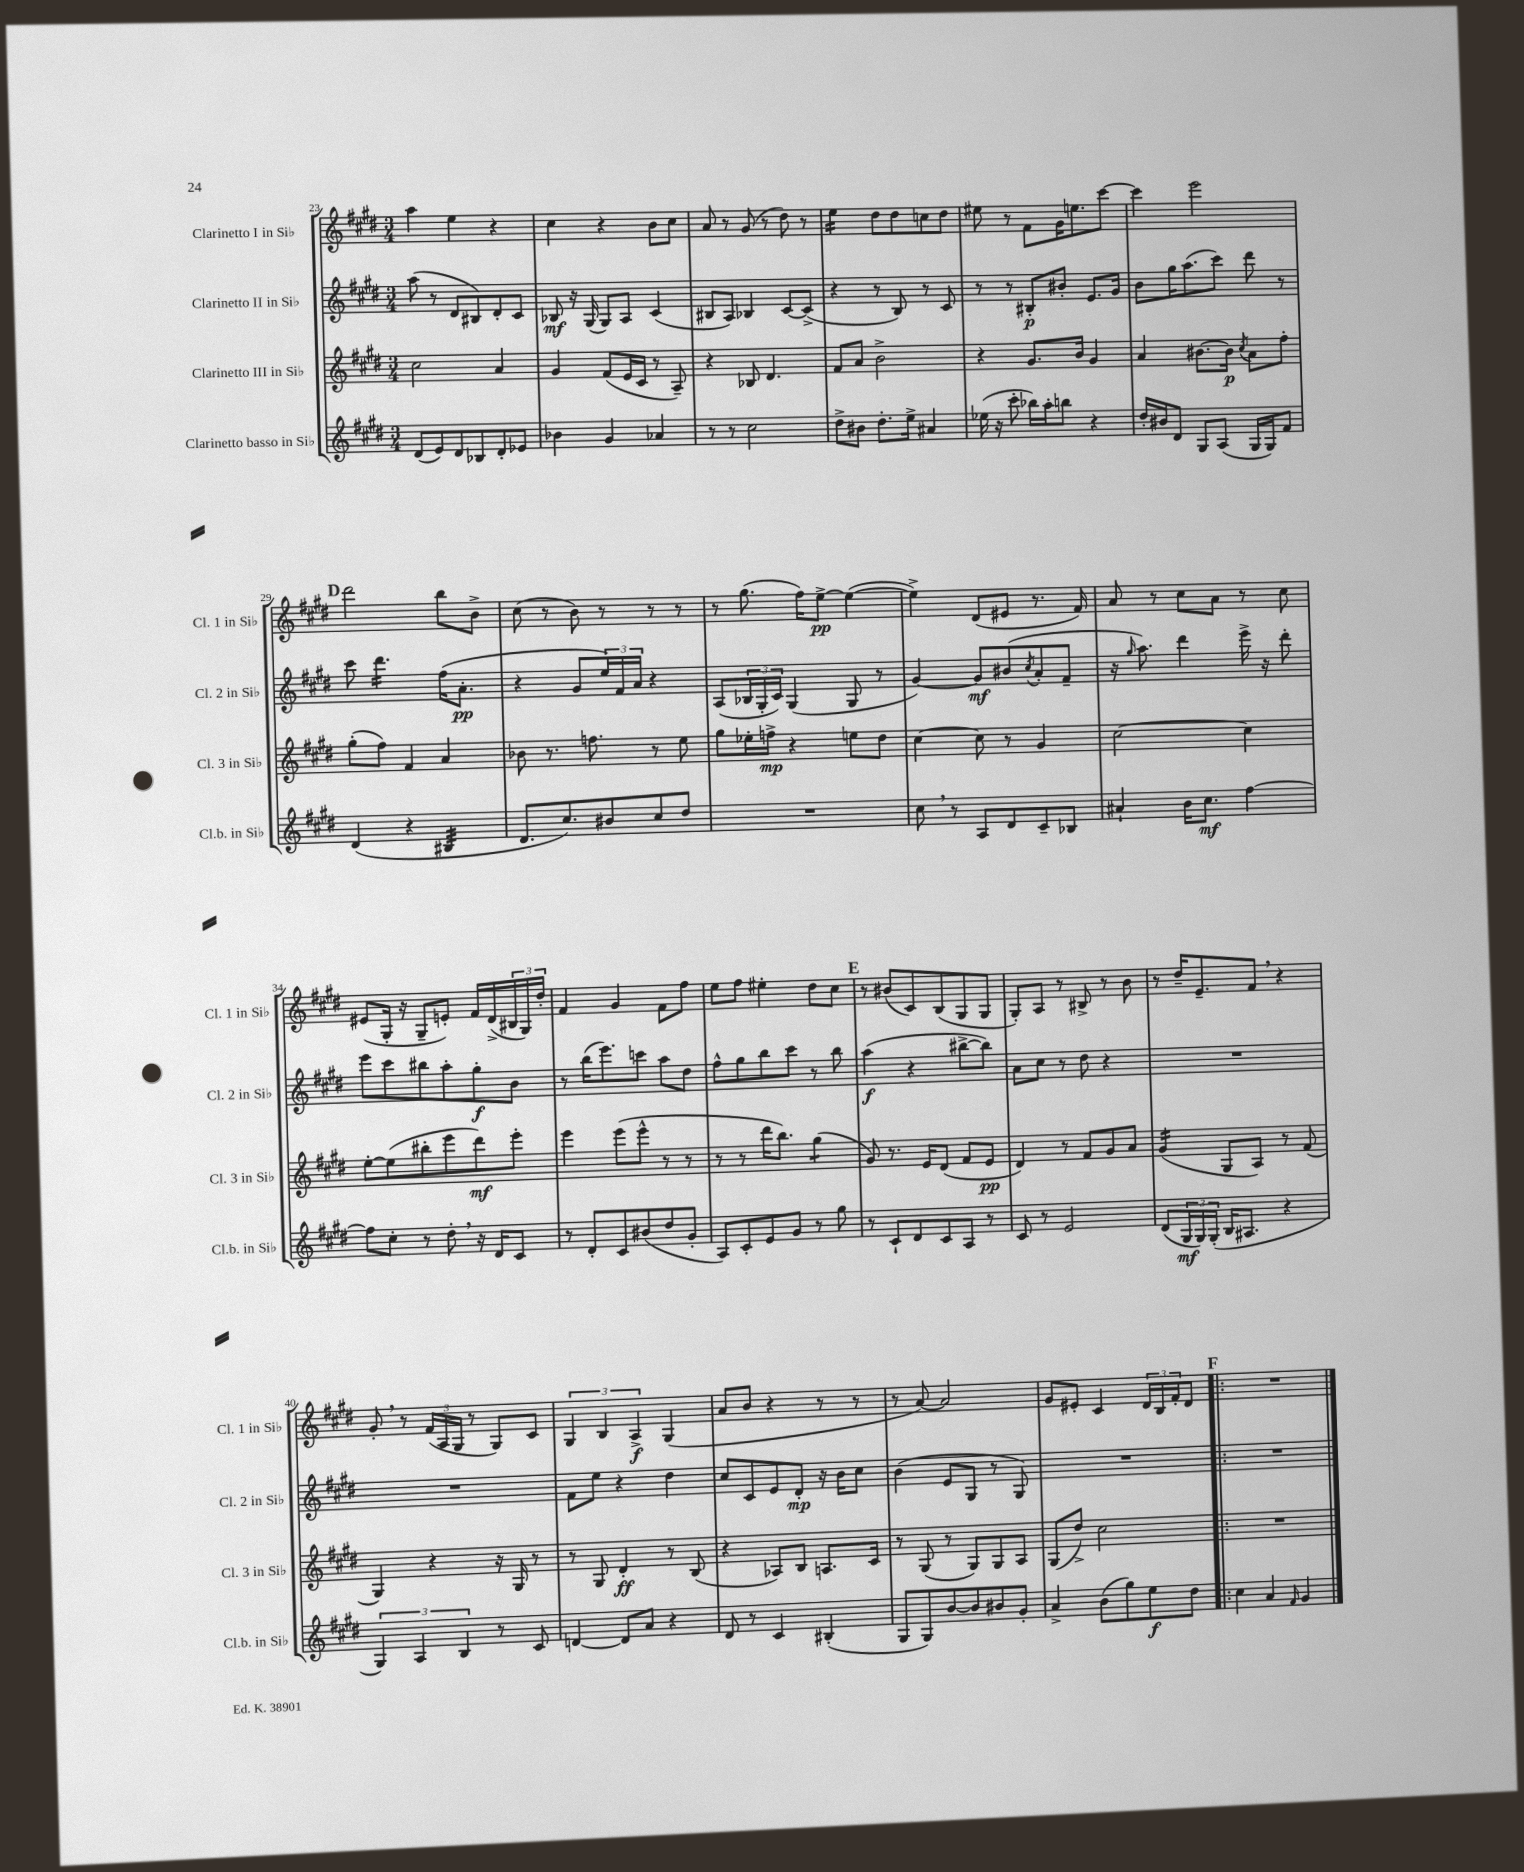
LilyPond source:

<<
\new StaffGroup <<
\new Staff = "s0" \with { instrumentName = "Clarinetto I in Sib" shortInstrumentName = "Cl. 1 in Sib" } {
    \clef treble \key e \major \numericTimeSignature \time 3/4
    a''4 e''4 r4 |
    cis''4 r4 b'8 cis''8 |
    a'8 r8 gis'8( r8 dis''8) r8 |
    e''4:16 dis''8 dis''8 c''8 dis''8 |
    eis''8 r8 fis'8 gis'16 e''8. cis'''8~ |
    cis'''4 e'''2 |
    \mark \markup { \bold "D" } dis'''2 b''8 b'8-> |
    cis''8( r8 b'8) r8 r8 r8 |
    r8 gis''8.( fis''16) e''8~->\pp e''4~( |
    e''4->) dis'8( eis'8 r8. fis'16) |
    a'8 r8 cis''8 a'8 r8 cis''8 |
    eis'8( gis16-. r16 gis8-- e'8-.) fis'16 dis'16->( \tuplet 3/2 { bis16 gis16) dis''16-. } |
    fis'4 gis'4 fis'8 fis''8 |
    e''8 fis''8 eis''4-. dis''8 cis''8 |
    \mark \markup { \bold "E" } r8 bis'8( cis'8) b8( gis8 gis8 |
    gis8-.) a8 r8 bis8-> r8 b'8 |
    r8 dis''16-- e'8.-- fis'8 \breathe r4 |
    gis'8-. \breathe r8 \tuplet 3/2 { fis'16( a16 gis16 } r8 gis8) cis'8 |
    \tuplet 3/2 { gis4 b4 a4->\f } gis4( |
    a'8 b'8 r4 r8 r8 |
    r8 a'8~) a'2 |
    gis'8 eis'8-. cis'4 \tuplet 3/2 { dis'16 b16 fis'16-. } dis'8 |
    \mark \markup { \bold "F" } \bar ".|:" R2. \bar "|." |
}
\new Staff = "s1" \with { instrumentName = "Clarinetto II in Sib" shortInstrumentName = "Cl. 2 in Sib" } {
    \clef treble \key e \major \numericTimeSignature \time 3/4
    a''8( r8 dis'8 bis8) dis'8-. cis'8 |
    bes8\mf r16 gis16( gis8) a8 cis'4( |
    bis8 a8) bes4 cis'8~ cis'8->( |
    r4 r8 b8) r8 cis'8 |
    r8 r8 bis8-.\p bis'8-. e'8. gis'16 |
    b'8 gis''16 a''8.( cis'''8) dis'''8 r8 |
    \mark \markup { \bold "D" } cis'''8 dis'''4.:16 fis''16( a'8.-.\pp |
    r4 gis'8 \tuplet 3/2 { e''16) fis'16 a'16 } r4 |
    a8( \tuplet 3/2 { bes16 gis16-. cis'16) } gis4( gis8 r8 |
    gis'4~) gis'8\mf bis'8( \acciaccatura { cis''8 } a'8-. fis'8-- |
    r16 \grace { gis''16 } a''8.) dis'''4 e'''16-> r16 dis'''8-. |
    e'''8 cis'''8 bis''8 a''8-. gis''8-.\f b'8 |
    r8 b''16( e'''8.) c'''8 a''8 dis''8 |
    fis''8-^ gis''8 b''8 cis'''8 r8 b''8 |
    \mark \markup { \bold "E" } a''4\f( r4 bis''8~-> bis''8) |
    a'8 cis''8 r8 dis''8 r4 |
    R2. |
    R2. |
    fis'8 e''8 r4 dis''4 |
    cis''8 cis'8 e'8 dis'8-.\mp r16 b'16 cis''8 |
    b'4( e'8 gis8 r8 gis8) |
    R2. |
    \mark \markup { \bold "F" } \bar ".|:" R2. \bar "|." |
}
\new Staff = "s2" \with { instrumentName = "Clarinetto III in Sib" shortInstrumentName = "Cl. 3 in Sib" } {
    \clef treble \key e \major \numericTimeSignature \time 3/4
    cis''2 a'4 |
    gis'4 fis'8( e'16 cis'16 r8 a8--) |
    r4 bes8 dis'4. |
    fis'8 a'8 b'2-> |
    r4 gis'8. b'16 gis'4 |
    a'4 bis'8.~ bis'16\p \acciaccatura { cis''8 } a'8 fis''8-. |
    \mark \markup { \bold "D" } gis''8-.( fis''8) fis'4 a'4 |
    bes'8 r8. f''8. r8 e''8 |
    gis''8 ees''16-. f''16->\mp r4 e''8 dis''8 |
    cis''4~ cis''8 r8 gis'4 |
    cis''2~ cis''4 |
    e''8~-. e''8( bis''8-. e'''8 dis'''8\mf) e'''8-. |
    e'''4 e'''8( e'''8-^ r8 r8 |
    r8 r8 dis'''16 b''8.) gis''4:8( |
    \mark \markup { \bold "E" } gis'8) r8. e'16 dis'8( fis'8 e'8\pp |
    dis'4) r8 fis'8 gis'8 a'8 |
    gis'4:16( gis8 a8) r8 fis'8( |
    gis4) r4 r16 gis16 r8 |
    r8 gis8 dis'4-.\ff r8 b8( |
    r4 aes8) b8 a8. cis'16 |
    r8 gis8( r8 gis8) gis8 a8 |
    gis8( dis''8->) cis''2 |
    \mark \markup { \bold "F" } \bar ".|:" R2. \bar "|." |
}
\new Staff = "s3" \with { instrumentName = "Clarinetto basso in Sib" shortInstrumentName = "Cl.b. in Sib" } {
    \clef treble \key e \major \numericTimeSignature \time 3/4
    dis'8( e'8) dis'8 bes8 dis'8-. ees'8 |
    bes'4 gis'4 aes'4 |
    r8 r8 cis''2 |
    dis''8-> bis'8 dis''8.-. e''16-> ais'4 |
    ees''16( r16 cis'''8-. bes''16) a''16-. b''8 r4 |
    dis''16-. bis'16 dis'8 gis8 a8( gis16 gis16) fis'8 |
    \mark \markup { \bold "D" } dis'4( r4 bis4:32 |
    dis'8. cis''8.) bis'8 cis''8 dis''8 |
    R2. |
    cis''8 \breathe r8 a8 dis'8 cis'8-- bes8 |
    ais'4-! b'16 cis''8.\mf fis''4~ |
    fis''8 cis''8-. r8 dis''8-. \breathe r16 dis'16 cis'8 |
    r8 dis'8-. cis'8 bis'8( dis''8 gis'8-. |
    a8) cis'8-. e'8 gis'8 r8 gis''8 |
    \mark \markup { \bold "E" } r8 cis'8-! dis'8 cis'8 a8 r8 |
    cis'8 r8 e'2 |
    dis'8( \tuplet 3/2 { gis16\mf gis16) gis16-.( } b16 ais8. r4 |
    \tuplet 3/2 { gis4) a4 b4 } r8 cis'8 |
    d'4~ d'8 a'8 r4 |
    dis'8 r8 cis'4 bis4-.( |
    gis8 gis8) b'8~ b'8 bis'8 gis'8-. |
    a'4-> b'8( gis''8) e''8\f dis''8 |
    \mark \markup { \bold "F" } \bar ".|:" cis''4 a'4 \grace { fis'16 } gis'4 \bar "|." |
}
>>
>>
\layout { \context { \Score currentBarNumber = #23 } }
